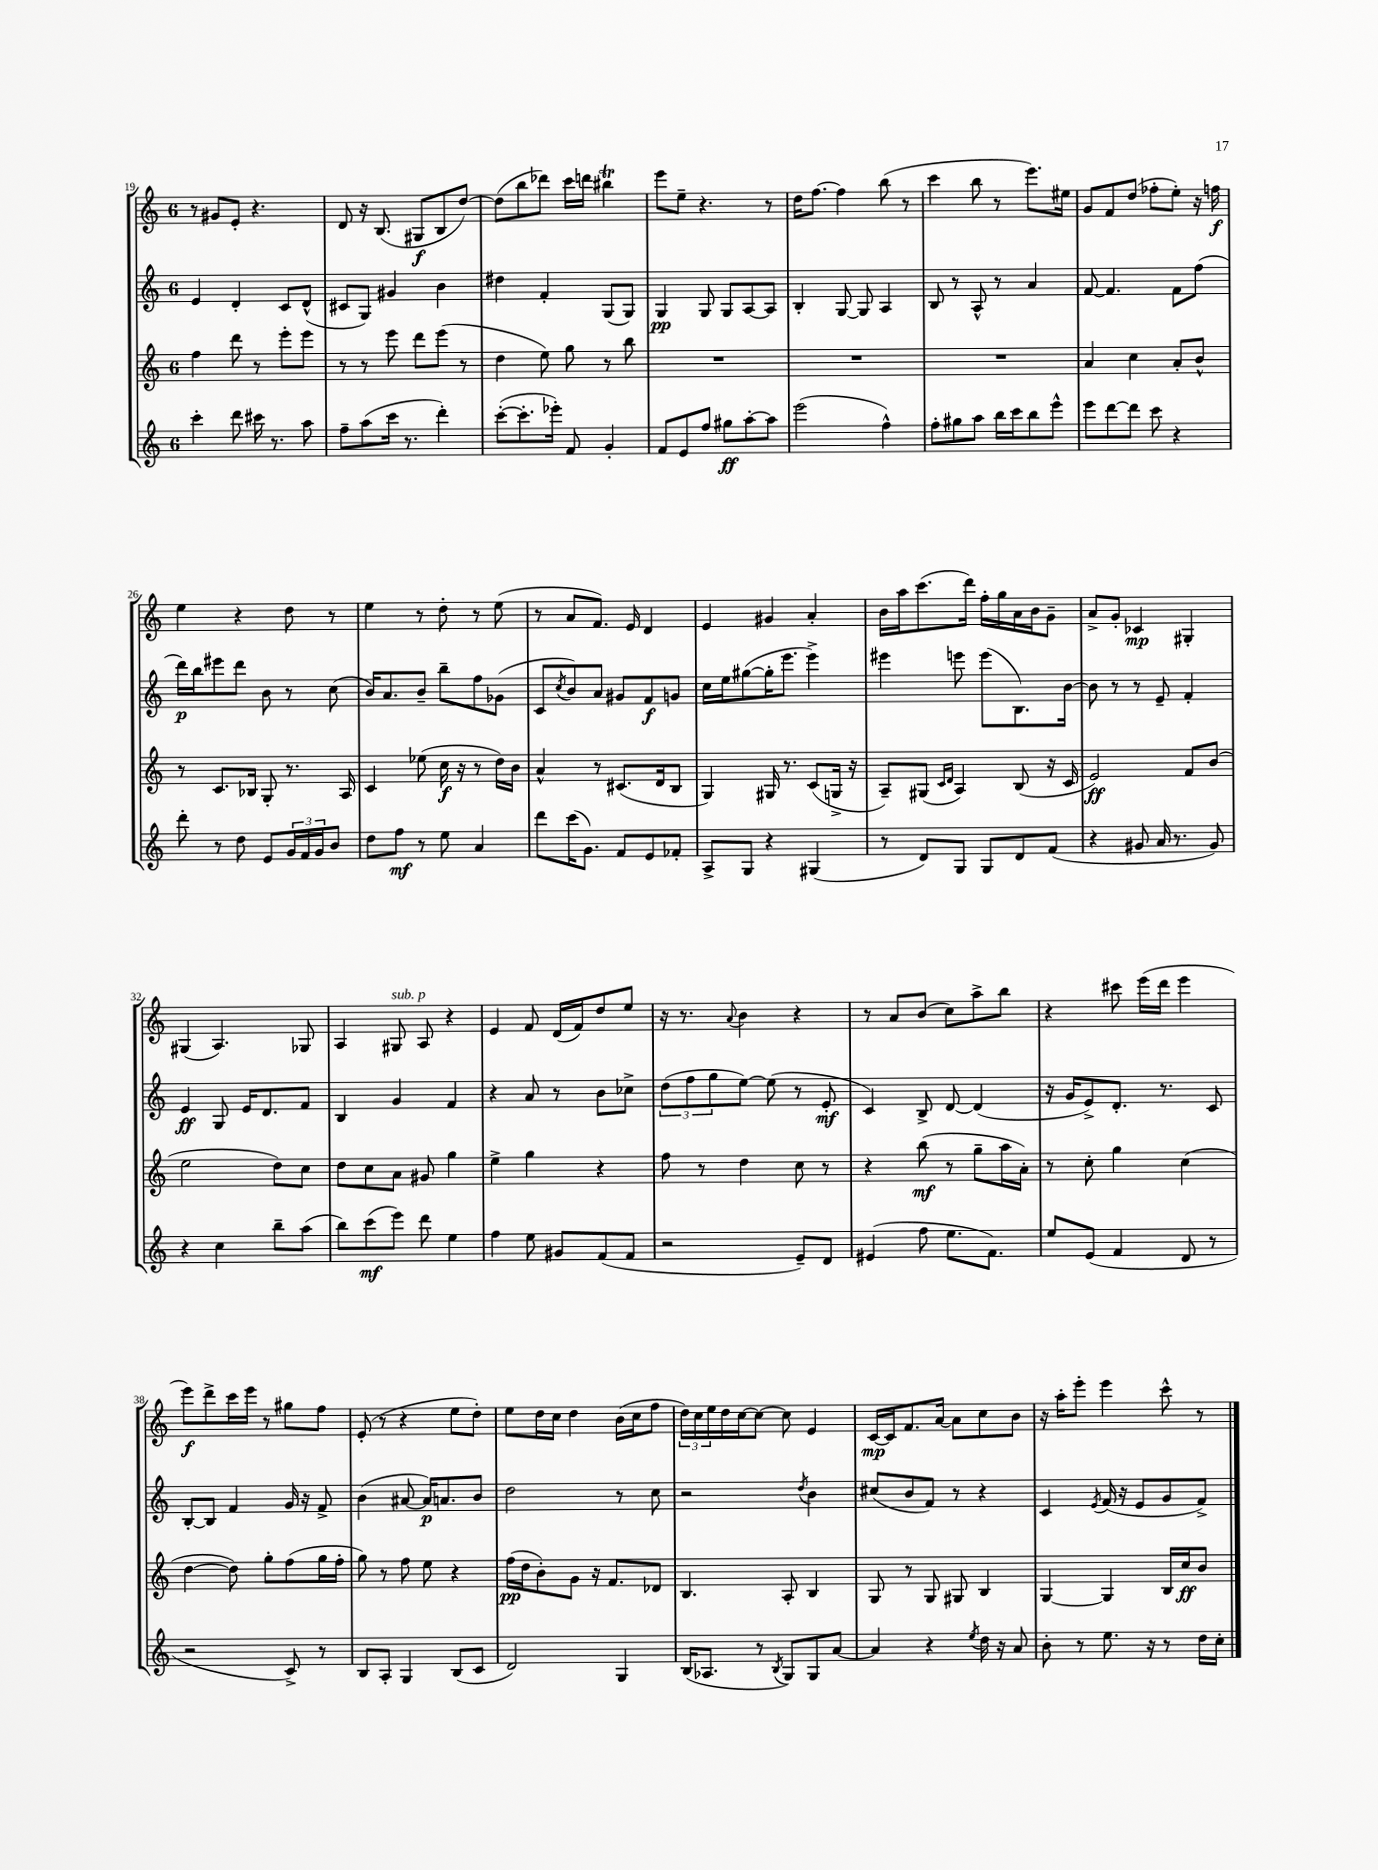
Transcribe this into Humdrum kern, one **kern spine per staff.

**kern	**kern	**kern	**kern
*staff4	*staff3	*staff2	*staff1
*clefG2	*clefG2	*clefG2	*clefG2
*k[]	*k[]	*k[]	*k[]
*M6/8	*M6/8	*M6/8	*M6/8
4ccc'	4ff	4e	8r
.	.	.	8g#
8ddd	8ddd	4d'	8e'
16ccc#	8r	.	4.r
8.r	.	.	.
.	8eee'	8c	.
8aa	8eee	(8d^^	.
=	=	=	=
8ff~	8r	8c#	8d
(8aa	8r	8G)	16r
.	.	.	(8.B
16ccc	8eee	4g#	.
8.r	.	.	.
.	8ddd	.	8G#
4ddd')	(8eee	4b	8B
.	8r	.	[8dd)
=	=	=	=
([8ccc'	4dd	4dd#	(8dd]
8.ccc']	.	.	8bb
.	8ee)	4f'	8ddd-)
16eee-')	.	.	.
8f	8gg	.	16ccc
.	.	.	16ddd
4g'	8r	(8G	4bb#
.	8bb	8G)	.
=	=	=	=
8f	2.r	4G	8eee
8e	.	.	8ee~
8ff	.	8G	4.r
8gg#	.	8G	.
[8aa'	.	[8A	.
8aa]	.	8A]	8r
=	=	=	=
(2eee	2.r	4B'	16dd
.	.	.	[8.ff
.	.	[8G	4ff]
.	.	8G]	.
4ff^^)	.	4A	(8bb
.	.	.	8r
=	=	=	=
8ff'	2.r	8B	4ccc
8gg#	.	8r	.
8aa	.	8A^^	8bb
16bb	.	8r	8r
16ccc	.	.	.
8bb	.	4a	8.eee)
8eee^^	.	.	.
.	.	.	16ee#
=	=	=	=
8eee	4a	[8f	8g
[8ddd	.	4.f]	8f
8ddd]	4cc	.	(8dd
8ccc	.	.	8ff-'
4r	8a'	8f	8ee')
.	8b^^	(8ff	16r
.	.	.	16ff
=	=	=	=
8ddd'	8r	16ddd)	4ee
.	.	16bb	.
8r	8.c	8eee#	.
8dd	.	8ddd	4r
.	16B-	.	.
8e	8G'	8b	.
24g	8.r	8r	8dd
24f	.	.	.
24g	.	.	.
8b	.	(8cc	8r
.	16A	.	.
=	=	=	=
8dd	4c	16b)	4ee
.	.	8.a	.
8ff	.	.	.
8r	(8ee-	8b~	8r
8ee	16cc	8bb~	8dd'
.	16r	.	.
4a	8r	8ff	8r
.	16dd)	(8g-	(8ee
.	16b	.	.
=	=	=	=
8ddd	4a^^	8c	8r
.	.	8qcc	.
(16ccc	.	8b)	8a
8.g)	.	.	.
.	8r	8a	8.f)
8f	(8.c#	8g#	.
.	.	.	16e
8e	.	8f	4d
.	16d	.	.
8f-'	8B	8g	.
=	=	=	=
8A^	4G)	16cc	4e
.	.	16ee	.
8G	.	([8gg#	.
4r	16G#	16gg#']	4g#
.	8.r	8.eee	.
(4G#	(8c	4eee^)	4a'
.	16G^	.	.
.	16r	.	.
=	=	=	=
8r	8A~)	4eee#	16b
.	.	.	16aa
8d)	(8G#	.	(8.ccc
.	16qqc	.	.
.	16qqd	.	.
8G	4A)	8eee	.
.	.	.	16ddd)
8G	.	(8eee	16ff'
.	.	.	16gg
8d	(8B	8.B)	16a
.	.	.	16b
(8f	16r	.	8g~
.	16c	[16b	.
=	=	=	=
4r	2e)	8b]	8a^
.	.	8r	8g'
8g#	.	8r	4c-
16a	.	8e~	.
8.r	.	.	.
.	8f	4f'	4G#'
8g#)	(8b	.	.
=	=	=	=
4r	2ee	4e	(4G#
4cc	.	8G	4.A)
.	.	16e	.
.	.	8.d	.
8bb~	8dd)	.	.
(8aa	8cc	8f	8G-
=	=	=	=
8bb)	8dd	4B	4A
(8ccc	8cc	.	.
8eee)	8a	4g	8G#
8ddd	8g#	.	8A
4ee	4gg	4f	4r
=	=	=	=
4ff	4ee^	4r	4e
8ee	4gg	8a	8f
8g#	.	8r	(16d
.	.	.	16f)
(8f	4r	8b	8dd
8f	.	8cc-^	8ee
=	=	=	=
2r	8ff	(12dd	16r
.	.	.	8.r
.	.	12ff	.
.	8r	.	.
.	.	12gg	.
.	.	.	8qqa
.	4dd	[8ee)	4b
.	.	(8ee]	.
8e~)	8cc	8r	4r
8d	8r	8e'	.
=	=	=	=
(4e#	4r	4c)	8r
.	.	.	8a
8ff	(8bb	8B^	(8b
8.ee	8r	[8d	8cc)
.	8gg~	(4d]	8aa^
8.f)	.	.	.
.	16aa	.	8bb
.	16a')	.	.
=	=	=	=
8ee	8r	16r	4r
.	.	16g	.
(8e	8cc'	8e^)	.
4f	4gg	8.d'	8ccc#
.	.	.	(16eee
.	.	8.r	16ddd
8d	(4cc	.	4eee
8r	.	8c	.
=	=	=	=
2r	[4dd	[8B'	8eee)
.	.	8B]	8ddd^
.	8dd])	4f	16ccc
.	.	.	16eee
.	8gg'	.	8r
8c^)	(8ff	16g	8gg#
.	.	16r	.
8r	16gg	8f^	8ff
.	16ff'	.	.
=	=	=	=
8B	8gg)	(4b	(8e'
8A'	8r	.	8r
4G	8ff	[8a#	4r
.	8ee	16a#])	.
.	.	8.a	.
(8B	4r	.	8ee
8c	.	8b	8dd')
=	=	=	=
2d)	(16ff	2dd	8ee
.	16dd	.	.
.	8b')	.	16dd
.	.	.	16cc
.	8g	.	4dd
.	16r	.	.
.	8.f	.	.
4G	.	8r	(16b
.	.	.	16cc
.	8d-	8cc	8ff
=	=	=	=
(16B	4.B	2r	24dd)
.	.	.	24cc
8.A-	.	.	.
.	.	.	24ee
.	.	.	16dd
.	.	.	[16cc
8r	.	.	8cc_
8qB	.	.	.
8G)	8A'	.	8cc]
.	.	8qdd	.
8G	4B	4b	4e
[8a	.	.	.
=	=	=	=
4a]	8G	(8cc#	[16c
.	.	.	16c]
.	8r	8b	8.f
4r	8G	8f)	.
.	.	.	[16a
.	8G#	8r	8a]
8qee	.	.	.
16dd	4B	4r	8cc
16r	.	.	.
8a	.	.	8b
=	=	=	=
8b'	[4G	4c	16r
.	.	.	16aa'
8r	.	.	8eee'
.	.	8qe	.
8.ee	4G]	(16f	4eee
.	.	16r	.
.	.	8e	.
16r	.	.	.
8r	16B	8g	8ccc^^
.	16cc	.	.
16dd	8b	8f^)	8r
16cc'	.	.	.
==	==	==	==
*-	*-	*-	*-
